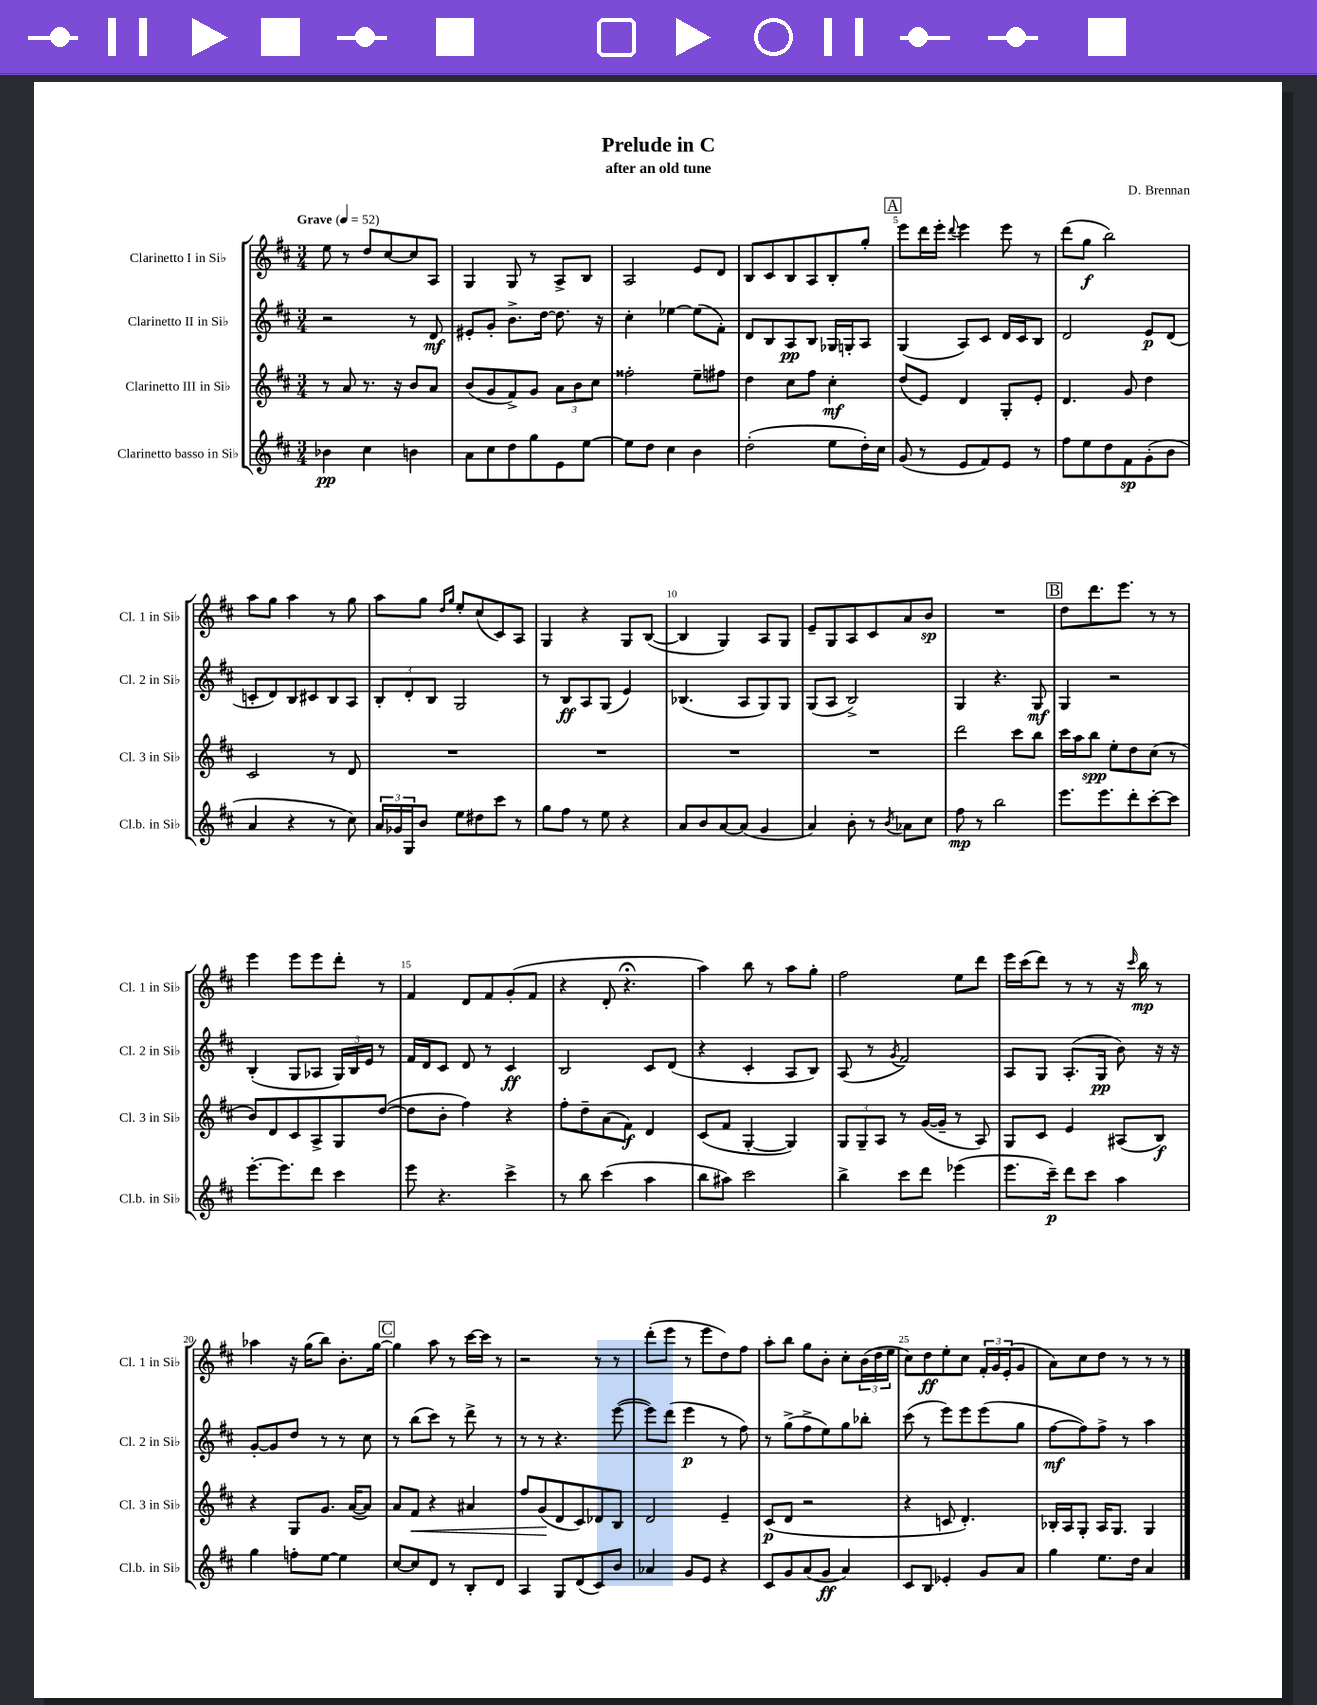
\header { title = "Prelude in C" composer = "D. Brennan" subtitle = "after an old tune" }
<<
\new StaffGroup <<
\new Staff = "s0" \with { instrumentName = "Clarinetto I in Sib" shortInstrumentName = "Cl. 1 in Sib" } {
    \clef treble \key d \major \numericTimeSignature \time 3/4 \tempo "Grave" 4 = 52
    e''8 r8 d''8 cis''8~ cis''8 a8 |
    g4 g8 r8 a8-> b8 |
    a2 e'8 d'8 |
    b8 cis'8 b8 a8 b8-. g''8-. |
    \mark \markup { \box "A" } e'''8 d'''16 e'''16-. \appoggiatura { d'''8 } e'''4 e'''8 r8 |
    d'''8( g''8\f b''2) |
    a''8 g''8 a''4 r8 g''8 |
    a''8 g''8 \grace { d''16 g''16 } e''8-. cis''8( cis'8) a8 |
    g4 r4 g8 b8~( |
    b4 g4) a8 g8 |
    e'8-- g8 a8 cis'8 a'8 b'8\sp |
    R2. |
    \mark \markup { \box "B" } d''8 d'''8. e'''8. r8 r8 |
    e'''4 e'''8 e'''8 d'''8-. r8 |
    fis'4 d'8 fis'8 g'8-.( fis'8 |
    r4 d'8-. r4.\fermata |
    a''4) b''8 r8 a''8 g''8-. |
    fis''2 e''8 d'''8 |
    e'''16 cis'''16( d'''8) r8 r8 r16 \grace { cis'''16 } b''16\mp r8 |
    aes''4 r16 g''16( b''8) b'8.-. g''16~ |
    \mark \markup { \box "C" } g''4 a''8 r8 cis'''16~ cis'''16 r8 |
    r2 r8 r8 |
    d'''8-.( e'''8 r8 e'''8 d''8) fis''8 |
    a''8-. b''8 g''8 b'8-. cis''8-. \tuplet 3/2 { b'16( d''16 e''16 } |
    cis''8) d''8\ff e''8-. cis''8 \tuplet 3/2 { fis'16-. g'16 e'16-.( } g'8 |
    a'8) cis''8 d''8 r8 r8 r8 \bar "|." |
}
\new Staff = "s1" \with { instrumentName = "Clarinetto II in Sib" shortInstrumentName = "Cl. 2 in Sib" } {
    \clef treble \key d \major \numericTimeSignature \time 3/4
    r2 r8 d'8\mf |
    eis'8-. g'8-. b'8.-> d''16~ d''8. r16 |
    cis''4-. ees''4~ ees''8( fis'8-.) |
    d'8 b8 a8\pp b8 ges16 g16-. a8 |
    \mark \markup { \box "A" } g4( a8) cis'8 d'16 cis'16 b8 |
    d'2 e'8\p d'8( |
    c'8-. d'8) b8 cis'8 b8 a8 |
    \tuplet 3/2 { b8-. d'8-. b8 } g2 |
    r8 b8\ff a8 g8( e'4) |
    bes4.( a8 g8) g8 |
    g8( a8 b2->) |
    g4 r4. g8\mf |
    \mark \markup { \box "B" } g4 r2 |
    b4-.( g8 aes8 \tuplet 3/2 { g16) b16 e'16 } r8 |
    fis'16 d'16 cis'8 d'8 r8 cis'4\ff |
    b2 cis'8 d'8( |
    r4 cis'4-. a8 b8) |
    a8( r8 \acciaccatura { g'8 } fis'2) |
    a8 g8 a8.-.( g16\pp b'8) r16 r16 |
    g'8~-. g'8 d''8 r8 r8 cis''8 |
    \mark \markup { \box "C" } r8 b''8( cis'''8) r8 d'''8-> r8 |
    r8 r8 r4. e'''8~( |
    e'''8) d'''8( e'''4\p r8 fis''8) |
    r8 g''8->( fis''8-> e''8) g''8 bes''8-. |
    cis'''8( r8 e'''8) e'''8 e'''8( g''8 |
    fis''8~\mf fis''8) fis''8-> r8 a''4 \bar "|." |
}
\new Staff = "s2" \with { instrumentName = "Clarinetto III in Sib" shortInstrumentName = "Cl. 3 in Sib" } {
    \clef treble \key d \major \numericTimeSignature \time 3/4
    r8 a'8 r8. r16 b'8 a'8 |
    b'8( g'8 fis'8->) g'8 \tuplet 3/2 { a'8 b'8 cis''8 } |
    fisis''2-. e''8-- fis''8 |
    d''4 cis''8 fis''8 cis''4-.\mf |
    \mark \markup { \box "A" } d''8( e'8) d'4 g8-. e'8-. |
    d'4. g'8 d''4 |
    cis'2 r8 d'8 |
    R2. |
    R2. |
    R2. |
    R2. |
    d'''2 cis'''8 b''8 |
    \mark \markup { \box "B" } cis'''16 a''16 b''8\spp e''8-. d''8 cis''8( r8 |
    b'8) d'8 cis'8 a8-> g8 d''8~( |
    d''8 b'8-. fis''4) r4 |
    fis''8-. d''8-- a'8( fis'8\f) d'4 |
    cis'8( fis'8 g4~-. g4) |
    \tuplet 3/2 { g8 g8-- a8 } r8 g'16~( g'16-- r8 a8) |
    g8 cis'8 e'4 ais8( b8\f) |
    r4 g8 g'8. a'16~( a'8) |
    \mark \markup { \box "C" } a'8 fis'8\< r4 ais'4 |
    fis''8 g'8\!( d'8 cis'8) des'8 b8 |
    d'2 e'4-- |
    cis'8\p( d'8 r2 |
    r4 c'8 d'4.-.) |
    bes16-. a16 g8-. a16 g8. g4 \bar "|." |
}
\new Staff = "s3" \with { instrumentName = "Clarinetto basso in Sib" shortInstrumentName = "Cl.b. in Sib" } {
    \clef treble \key d \major \numericTimeSignature \time 3/4
    bes'4\pp cis''4 b'4 |
    a'8 cis''8 d''8 g''8 e'8 e''8~ |
    e''8 d''8 cis''4 b'4 |
    d''2-.( e''8 d''16-.) cis''16 |
    \mark \markup { \box "A" } g'8( r8 e'8 fis'8) e'8 r8 |
    fis''8 e''8 d''8 fis'8\sp g'8-.( b'8 |
    a'4 r4 r8 cis''8) |
    \tuplet 3/2 { a'16 ges'16 g16 } b'8 e''8 dis''8 cis'''8 r8 |
    g''8 fis''8 r8 e''8 r4 |
    a'8 b'8 a'8~ a'8( g'4 |
    a'4) b'8-. r8 \acciaccatura { b'8 } aes'8 cis''8 |
    fis''8\mp r8 b''2 |
    \mark \markup { \box "B" } e'''8. e'''8. d'''8-. cis'''8~-. cis'''8 |
    e'''8.~-. e'''8. d'''8 cis'''4 |
    e'''8 r4. cis'''4-> |
    r8 b''8 cis'''4( a''4 |
    b''8 ais''8) cis'''2 |
    b''4-> cis'''8 d'''8 ees'''4( |
    e'''8. cis'''16--\p) d'''8 cis'''8 a''4 |
    g''4 f''8-. e''8~ e''4 |
    \mark \markup { \box "C" } cis''8~ cis''8 d'8 r8 b8-. d'8 |
    a4 g8 d'8( cis'8) b'8 |
    aes'4 g'8 e'8 r4 |
    cis'8 g'8 a'8( g'8\ff a'4) |
    cis'8 b8 ees'4-. g'8 a'8 |
    g''4 e''8. d''16 a'4 \bar "|." |
}
>>
>>
\layout { \context { \Score \override BarNumber.break-visibility = ##(#f #t #t) barNumberVisibility = #(every-nth-bar-number-visible 5) } }
